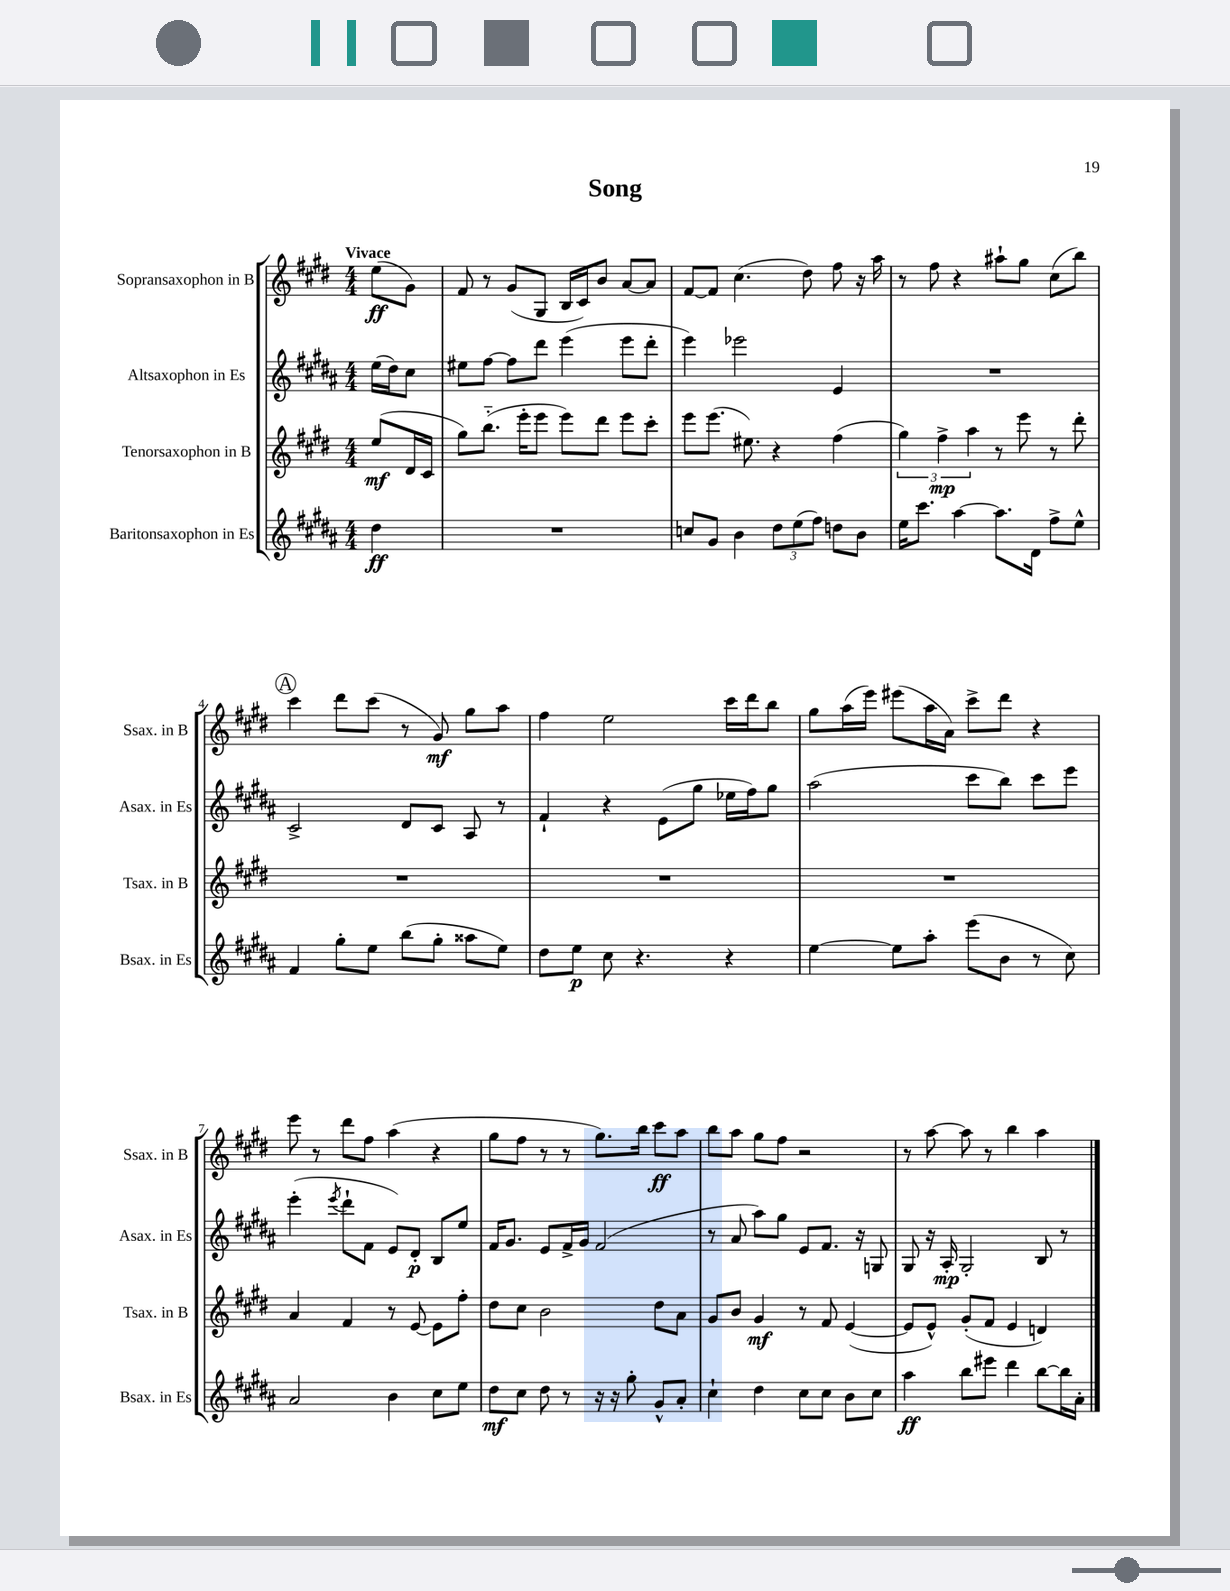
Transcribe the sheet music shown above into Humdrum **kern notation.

**kern	**kern	**kern	**kern
*staff4	*staff3	*staff2	*staff1
*clefG2	*clefG2	*clefG2	*clefG2
*k[f#c#g#d#a#]	*k[f#c#g#d#]	*k[f#c#g#d#a#]	*k[f#c#g#d#]
*M4/4	*M4/4	*M4/4	*M4/4
4dd#\	(8ee/L	(16ee\LL	(8ee\L
.	.	16dd#\J)	.
.	16d#/L	8cc#\J	8g#\J)
.	16c#/JJ	.	.
=	=	=	=
1r	8gg#\L)	8ee#\L	8f#/
.	(8.bb'~\J	[8ff#\J	8r
.	.	8ff#\]L	(8g#/L
.	16eee'\LK	.	.
.	8eee\J	8ddd#\J	8G#/J
.	8eee\L)	(4eee\	16B/LL
.	.	.	16c#/J)
.	8ddd#\J	.	8b/J
.	8eee\L	8eee\L	[8a/L
.	8ccc#'\J	8ddd#'\J	8a/]J
=	=	=	=
8cc/L	8eee\L	4eee\)	[8f#/L
8g#/J	(8.eee\J	.	8f#/]J
4b\	.	2eee-\	(4.cc#\
.	8.ee#\)	.	.
12dd#\L	4r	.	.
(12ee\	.	.	.
.	.	.	8dd#\)
12ff#\J)	.	.	.
8dd\L	(4ff#\	4e/	8ff#\
8b\J	.	.	16r
.	.	.	16aa\
=	=	=	=
16ee\LK	6gg#\)	1r	8r
8.ccc#\J	.	.	.
.	.	.	8ff#\
.	6ff#^\	.	.
[4aa#\	.	.	4r
.	6aa\	.	.
8.aa#\]L	8r	.	8aa#`\L
.	8eee\	.	8gg#\J
16d#\Jk	.	.	.
8ff#^\L	8r	.	(8cc#\L
8ee^^\J	8ddd#'\	.	8bb\J)
=	=	=	=
4f#/	1r	2c#^/	4ccc#\
8gg#'\L	.	.	8ddd#\L
8ee\J	.	.	(8ccc#\J
(8bb\L	.	8d#/L	8r
8gg#'\J	.	8c#/J	8g#/)
8aa##\L	.	8A#/	8gg#\L
8ee\J)	.	8r	8aa\J
=	=	=	=
8dd#\L	1r	4f#`/	4ff#\
8ee\J	.	.	.
8cc#\	.	4r	2ee\
4.r	.	.	.
.	.	(8e\L	.
.	.	8gg#\J	.
4r	.	16ee-\LL	16ccc#\LL
.	.	16ff#\J)	16ddd#\J
.	.	8gg#\J	8bb\J
=	=	=	=
[4ee\	1r	(2aa#\	8gg#\L
.	.	.	(16aa\L
.	.	.	16eee\JJ)
8ee\]L	.	.	(8eee#\L
8aa#'\J	.	.	16aa\L
.	.	.	16a\JJ)
(8eee\L	.	8ccc#\L	8ccc#^\L
8b\J	.	8bb\J)	8ddd#\J
8r	.	8ccc#\L	4r
8cc#\)	.	8eee\J	.
=	=	=	=
2a#/	4a/	(4eee'\	8eee\
.	.	.	8r
.	.	8qeee/	.
.	4f#/	8ddd#`\L	8ddd#\L
.	.	8f#\J	8ff#\J
4b\	8r	8e/L)	(4aa\
.	[8e/	8d#'/J	.
8cc#\L	8e\]L	8B/L	4r
8ee\J	8ff#'\J	8ee/J	.
=	=	=	=
8dd#\L	8dd#\L	16f#/LK	8gg#\L
.	.	8.g#/J	.
8cc#\J	8cc#\J	.	8ff#\J
8dd#\	2b\	8e/L	8r
8r	.	16f#^/L	8r
.	.	16g#/JJ	.
16r	.	(2f#/	8.gg#\L)
16r	.	.	.
8gg#'\	.	.	.
.	.	.	16bb\Jk
8g#^^/L	8dd#\L	.	8ccc#\L
8a#'/J	8a\J	.	8aa\J
=	=	=	=
4cc#`\	8g#/L	8r	8bb\L
.	8b/J	8a#/	8aa\J
4dd#\	4g#/	8aa#\L)	8gg#\L
.	.	8gg#\J	8ff#\J
8cc#\L	8r	8e/L	2r
8cc#\J	8f#/	8.f#/J	.
8b\L	([4e/	.	.
.	.	16r	.
8cc#\J	.	8G/	.
=	=	=	=
4aa#\	8e/]L	8G#/	8r
.	8e^^/J)	16r	[8aa\
.	.	16A#'/	.
8bb\L	(8g#'/L	2G#'/	8aa\]
8eee#\J	8f#/J	.	8r
4ddd#\	4e/	.	4bb\
[8bb\L	4d/)	8B/	4aa\
16bb\]L	.	8r	.
16a#'\JJ	.	.	.
==	==	==	==
*-	*-	*-	*-
